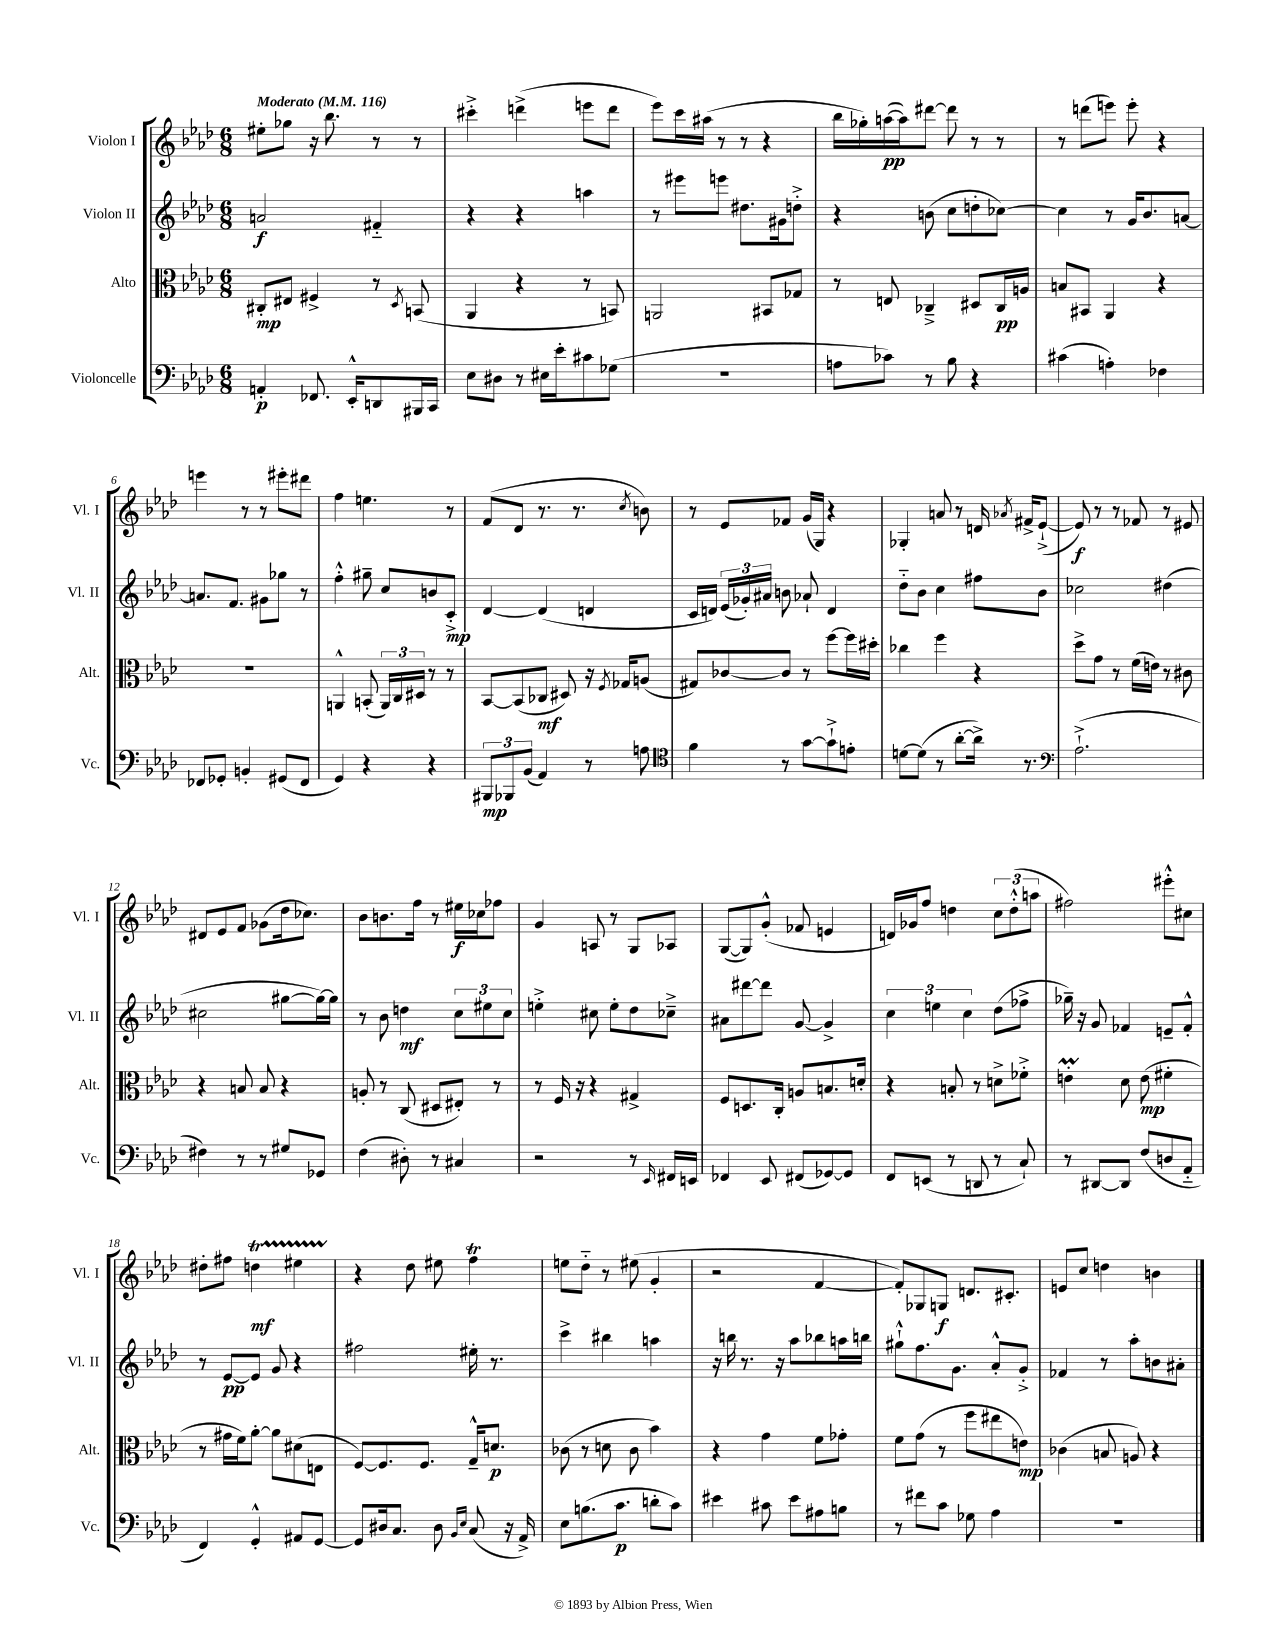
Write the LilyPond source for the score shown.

<<
\new StaffGroup <<
\new Staff = "s0" \with { instrumentName = "Violon I" shortInstrumentName = "Vl. I" } {
    \clef treble \key aes \major \numericTimeSignature \time 6/8 \tempo "Moderato" 4 = 116
    \autoBeamOff eis''8[-. ges''8] r16 bes''8. r8 r8 |
    cis'''4-.-> d'''4->( e'''8[ d'''8] |
    ees'''8[) c'''16 ais''16]( r8 r8 r4 |
    bes''16[ ges''16-.) a''16~\pp( a''16) dis'''8]~ dis'''8 r8 r8 |
    r8 d'''8[( e'''8]) e'''8-. r4 |
    e'''4 r8 r8 eis'''8[-. dis'''8] |
    f''4 e''4. r8 |
    f'8[( des'8] r8. r8. \acciaccatura { c''8 } b'8) |
    r8 ees'8[ fes'8] g'16[( g16]) r4 |
    ges4-. a'8 r8 d'16 \acciaccatura { aes'8 } fis'16[-> ees'8]~-!->( |
    ees'8\f) r8 r8 fes'8 r8 eis'8 |
    dis'8[ ees'8 f'8] ges'8[( des''16 ces''8.]) |
    bes'8[ b'8. f''16] r8 eis''16[\f ces''16 fes''8] |
    g'4 a8 r8 g8[ aes8] |
    g8[~( g8) g'8]-.-^( fes'8 e'4 |
    d'16[) ges'16 f''8] d''4 \tuplet 3/2 { c''8[ d''8-.-^( a''8] } |
    fis''2) eis'''8[-.-^ cis''8] |
    dis''8[-. fis''8] d''4\startTrillSpan\mf eis''4 |
    r4\stopTrillSpan des''8 eis''8 f''4\trill |
    e''8[ des''8]-_ r8 eis''8( g'4-. |
    r2 f'4~ |
    f'8[-.) ges8 g8]\f d'8.[ cis'8.]-. |
    e'8[ c''8] d''4 b'4 \bar "|." |
}
\new Staff = "s1" \with { instrumentName = "Violon II" shortInstrumentName = "Vl. II" } {
    \clef treble \key aes \major \numericTimeSignature \time 6/8
    \autoBeamOff a'2\f fis'4-_ |
    r4 r4 a''4 |
    r8 eis'''8[ e'''8] dis''8.[ gis'16 d''8]-.-> |
    r4 b'8( c''8[ d''8-. ces''8]~) |
    ces''4 r8 g'16[ bes'8. a'8]~ |
    a'8.[ f'8.] gis'8[ ges''8] r8 |
    f''4-.-^ gis''8-- c''8[ b'8 c'8]-.->\mp |
    des'4~ des'4( d'4 |
    c'16[ d'16]) \tuplet 3/2 { ees'16[( ges'16-.) ais'16] } b'8 aes'8-! d'4 |
    des''8[-_ bes'8] c''4 fis''8[ bes'8] |
    ces''2 dis''4( |
    cis''2 gis''8[~ gis''16~) gis''16] |
    r8 bes'8 d''4\mf \tuplet 3/2 { c''8[ eis''8 c''8] } |
    e''4-.-> cis''8 e''8[-. des''8 ces''8]---> |
    ais'8[ dis'''8~ dis'''8] g'8~ g'4-> |
    \tuplet 3/2 { c''4 e''4 c''4 } des''8[( fes''8]-> |
    ges''16--) r16 g'8 fes'4 e'8[-- fes'8]-.-^ |
    r8 ees'8[~\pp ees'8] g'8 r4 |
    fis''2 eis''16-. r8. |
    c'''4-> bis''4 a''4 |
    r16 b''16 r8. r16 aes''8[ bes''8 a''16 b''16] |
    gis''8[-!-^ f''8. g'8.] aes'8[-.-^ g'8]-.-> |
    fes'4 r8 aes''8[-. b'8 ais'8]-. \bar "|." |
}
\new Staff = "s2" \with { instrumentName = "Alto" shortInstrumentName = "Alt." } {
    \clef alto \key aes \major \numericTimeSignature \time 6/8
    \autoBeamOff cis8[-.\mp eis8] fis4-> r8 \acciaccatura { des8 } b,8( |
    aes,4 r4 r8 b,8) |
    a,2 bis,8[ ges8] |
    r8 e8 ces4---> dis8[ ces16\pp a16] |
    b8[ bis,8] aes,4 r4 |
    R2. |
    a,4-^ b,8-.( \tuplet 3/2 { a,16[) c16 dis16] } r8 r8 |
    bes,8[~ bes,8( ces8]\mf dis8) r16 \acciaccatura { f8 } ges16[ a8]( |
    gis8[) ces'8~ ces'8] r8 f''8[~ f''16 dis''16]-. |
    ces''4 f''4 r4 |
    des''8[-> g'8] r8 f'16[( e'16]) r8 cis'8 |
    r4 b8 b8 r4 |
    a8-. r8 c8( dis8[ eis8]-.) r8 |
    r8 f16 r16 r4 gis4-> |
    f8[ d8. c16]-. a8[ b8. d'16]-. |
    r4 b8-. r8 d'8[-> fes'8]-.-> |
    e'4-.\prall des'8 e'8\mp( fis'4-. |
    r8 gis'16[ f'16) aes'8]~-. aes'8[ dis'8( e8] |
    f8[~) f8. f8.] g16[---^ d'8.]\p |
    ces'8( r8 d'8 ces'8 bes'4) |
    r4 g'4 f'8[ ges'8]-. |
    f'8[ g'8]( r8 f''8[ eis''8 e'8]\mp) |
    ces'4( b8 a8) r4 \bar "|." |
}
\new Staff = "s3" \with { instrumentName = "Violoncelle" shortInstrumentName = "Vc." } {
    \clef bass \key aes \major \numericTimeSignature \time 6/8
    \autoBeamOff a,4-.\p fes,8. ees,16[-.-^ d,8 bis,,16 c,16] |
    ees8[ dis8] r8 eis16[ ees'16-. cis'8 ges8]( |
    R2. |
    a8[ ces'8]) r8 bes8 r4 |
    cis'4( a4-.) fes4 |
    fes,8[ ges,8]-. b,4-. gis,8[( fes,8] |
    g,4) r4 r4 |
    \tuplet 3/2 { bis,,8[\mp bes,,8 bes,8]( } aes,4) r8 a8 |
    \clef tenor f'4 r8 g'8[~ g'8-!-> e'8]-. |
    d'8[~ d'8]( r8 aes'8[~-. aes'16]->) r8. |
    \clef bass aes2.-!->( |
    fis4) r8 r8 gis8[ ges,8] |
    f4( dis8-.) r8 cis4 |
    r2 r8 \grace { ees,16 } fis,16[ e,16] |
    fes,4 ees,8 fis,8[( ges,8~) ges,8] |
    f,8[ e,8]( r8 d,8 r8 c8-!) |
    r8 dis,8[~ dis,8] f8[( d8 aes,8]-_ |
    f,4) g,4-.-^ ais,8[ g,8]~ |
    g,8[ dis16 c8.] dis8 \grace { bes,16[ ees16] } c8( r16 aes,16->) |
    ees8[ b8.( c'8.]\p d'8[-. c'8]) |
    eis'4 cis'8 eis'8[ ais8 b8] |
    r8 fis'8[ c'8] ges8 aes4 |
    R2. \bar "|." |
}
>>
>>
